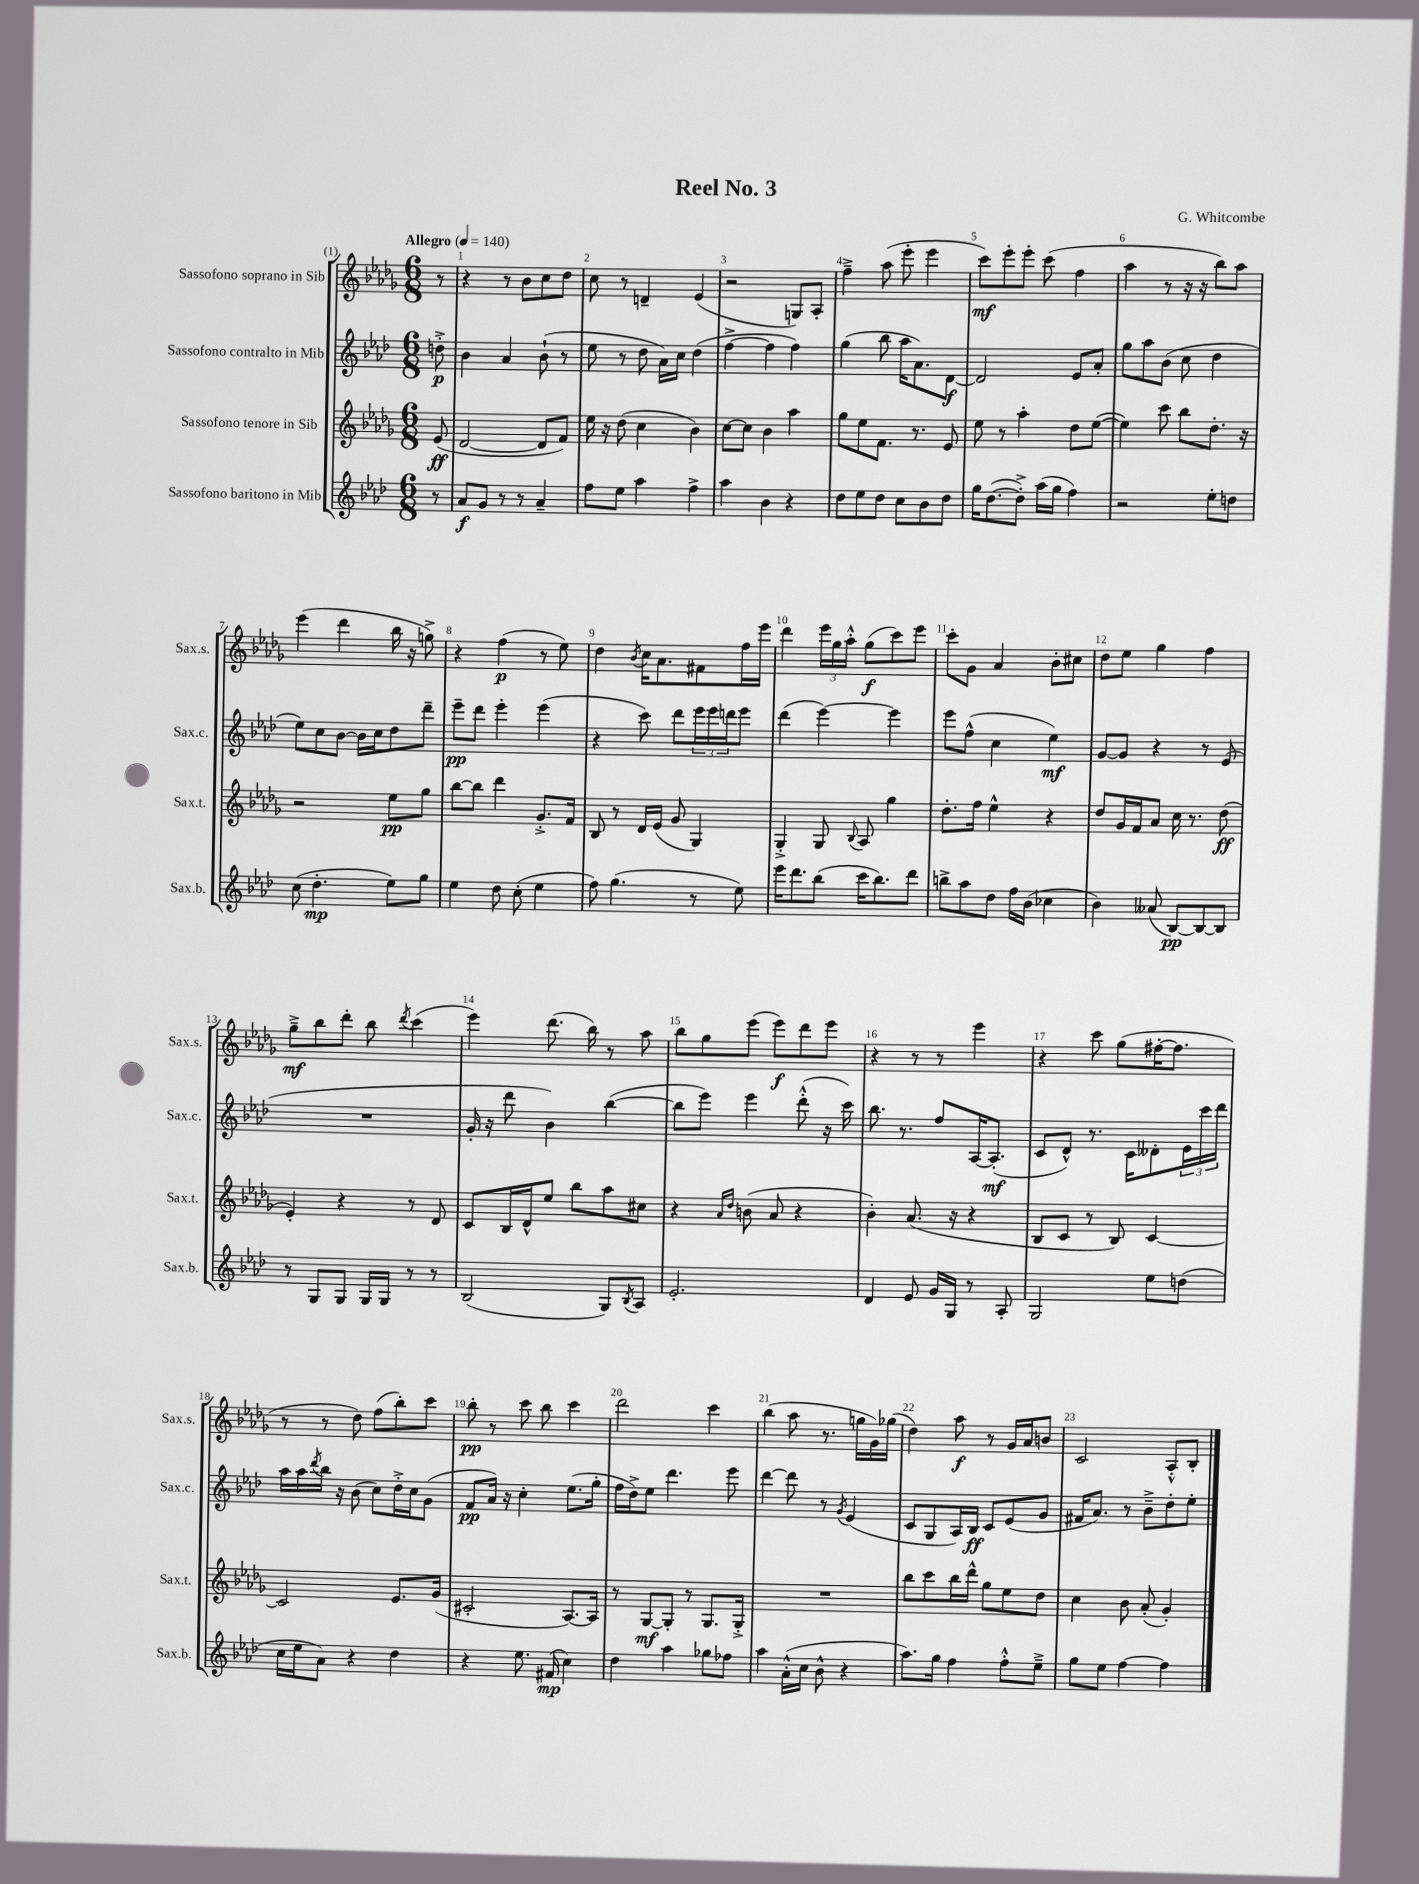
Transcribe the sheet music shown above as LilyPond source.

\header { title = "Reel No. 3" composer = "G. Whitcombe" }
<<
\new StaffGroup <<
\new Staff = "s0" \with { instrumentName = "Sassofono soprano in Sib" shortInstrumentName = "Sax.s." } {
    \clef treble \key des \major \numericTimeSignature \time 6/8 \partial 8 \tempo "Allegro" 4 = 140
    r8 |
    r4 r8 bes'8 c''8 des''8 |
    c''8 r8 d'4-- ees'4( |
    r2 g8) aes8-. |
    f''4---> aes''8( ees'''8-. ees'''4 |
    c'''8\mf) ees'''8-. ees'''8-. c'''8( f''4 |
    aes''4 r8 r16 r16 bes''8) aes''8 |
    ees'''4( des'''4 bes''16 r16 g''8->) |
    r4 f''4\p( r8 ees''8) |
    des''4 \acciaccatura { bes'8 } c''16 aes'8. fis'8 f''16 ees'''16 |
    des'''4 \tuplet 3/2 { ees'''16 ges''16 aes''16-.-^ } ges''8\f( c'''8) ees'''8 |
    c'''8-. ges'8 aes'4 bes'8-. cis''8 |
    des''8 ees''8 ges''4 f''4 |
    ges''8--->\mf bes''8 des'''8-. bes''8 \acciaccatura { des'''8 } c'''4( |
    ees'''4) des'''8.( bes''16) r8 aes''8 |
    bes''8 ges''8 ees'''8( ees'''8\f) des'''8 ees'''8 |
    r4 r8 r8 ees'''4 |
    r4 c'''8 ges''8( fis''16~-. fis''8. |
    r8 r8 des''8) f''8( bes''8-.) c'''8 |
    bes''8-.\pp r8 c'''8 bes''8 c'''4 |
    des'''2 c'''4 |
    bes''4( aes''8 r8. g''16 ges'16) ges''16( |
    des''4) aes''8\f r8 ges'16 aes'16 b'8 |
    c'2 aes8-.-^ bes8-. \bar "|." |
}
\new Staff = "s1" \with { instrumentName = "Sassofono contralto in Mib" shortInstrumentName = "Sax.c." } {
    \clef treble \key aes \major \numericTimeSignature \time 6/8 \partial 8
    d''8-.->\p |
    bes'4 aes'4 bes'8-!( r8 |
    ees''8 r8 des''8 aes'16) c''16 des''4( |
    f''4~-> f''4 f''4) |
    g''4( bes''8 aes''16 aes'8.) des'8~\f |
    des'2 ees'8 aes'8-. |
    g''8 aes''8 bes'8( c''8 des''4 |
    ees''8) c''8 bes'8~ bes'16 c''16 des''8 des'''8-- |
    ees'''8--\pp des'''8 ees'''4-. ees'''4( |
    r4 c'''8) des'''8 \tuplet 3/2 { ees'''16 ees'''16 d'''16 } ees'''8 |
    des'''4( ees'''4~) ees'''4 |
    ees'''8 f''8-^( c''4 ees''4\mf) |
    g'8~ g'8 r4 r8 ees'8( |
    R2. |
    g'16-. r16 des'''8 bes'4) bes''4~( |
    bes''8 ees'''8) ees'''4 des'''8-.-^( r16 c'''16) |
    bes''8. r8. f''8 aes16~ aes8.-.\mf( |
    c'8 des'8-^) r8. c'16 deses'8-. \tuplet 3/2 { ees'16 c'''16 des'''16 } |
    aes''16 aes''16 \acciaccatura { des'''8 } bes''16 r16 bes'8( c''8) des''16-.-> c''16 g'8( |
    f'8\pp aes'16) r16 c''4-. ees''8.( g''16-. |
    f''16 des''16->) ees''8 des'''4. ees'''8 |
    des'''4~ des'''8 r8 \acciaccatura { g'8 } ees'4( |
    c'8 g8 aes16) bes16\ff c'8 ees'8( g'8 |
    fis'16 aes'8.) r8 bes'8---> des''8-. ees''8-. \bar "|." |
}
\new Staff = "s2" \with { instrumentName = "Sassofono tenore in Sib" shortInstrumentName = "Sax.t." } {
    \clef treble \key des \major \numericTimeSignature \time 6/8 \partial 8
    ees'8\ff( |
    des'2~ des'8 f'8) |
    ees''16 r16 des''8( c''4 bes'4) |
    c''8~ c''8 bes'4 aes''4 |
    ges''8 ees''8 f'8. r8. ees'8 |
    ees''8 r8 aes''4-. des''8 ees''8~( |
    ees''4) c'''8 bes''8 des''8.-. r16 |
    r2 ees''8\pp ges''8 |
    bes''8~ bes''8 des'''4 ges'8.-.-> f'16 |
    bes8 r8 des'16 ees'16( ges'8 ges4) |
    ges4-.-> ges8 \appoggiatura { bes8 } aes8 ges''4 |
    des''8.-. f''16 ees''4-^ r4 |
    des''8 ges'16 f'16 aes'8 c''16 r8. des''8\ff( |
    ees'4-.) r4 r8 des'8 |
    c'8 bes16 des'16-^ ees''8 bes''8 aes''8 cis''8 |
    r4 \grace { aes'16 des''16 } b'8( aes'8 r4 |
    bes'4-.) aes'8.( r16 r4 |
    bes8 c'8 r8 bes8) c'4~ |
    c'2 ees'8. ges'16( |
    cis'2-. aes8.~) aes16 |
    r8 ges8~\mf ges8-. r8 ges8. ges16-.-> |
    R2. |
    bes''8 c'''8 bes''16 des'''16-^ ges''8 ees''8 des''8 |
    c''4 bes'8 aes'8-.( ges'4-.) \bar "|." |
}
\new Staff = "s3" \with { instrumentName = "Sassofono baritono in Mib" shortInstrumentName = "Sax.b." } {
    \clef treble \key aes \major \numericTimeSignature \time 6/8 \partial 8
    r8 |
    aes'8\f g'8 r8 r8 aes'4-- |
    f''8 ees''8 aes''4 f''4-> |
    aes''4 bes'4 r4 |
    des''8 ees''8 des''8 c''8 bes'8 des''8 |
    g''16 des''8.~( des''8-.->) aes''16( g''16 f''4) |
    r2 ees''8-. d''8 |
    c''8( des''4.-.\mp ees''8) g''8 |
    ees''4 des''8 c''8-.( ees''4 |
    f''8) g''4.( r8 ees''8) |
    ees'''16 des'''8. bes''8( c'''16 bes''8.) des'''8 |
    b''8-> aes''8 des''8 f''16 bes'16( ces''4 |
    bes'4) aeses'8( bes8~\pp) bes8~ bes8 |
    r8 g8 g8 g16 g16 r8 r8 |
    bes2( g8) \acciaccatura { bes8 } aes8 |
    ees'2.-. |
    des'4 ees'8 g'16 g16 r8 aes8-. |
    g2 ees''8 d''8( |
    c''16 ees''16 aes'8) r4 des''4 |
    r4 ees''8. fis'16\mp( c''4) |
    des''4 aes''4 ges''8 fes''8 |
    aes''4 aes'16-.-^( c''16 bes'8-^ r4 |
    aes''8.) g''16 f''4 f''8-.-^ ees''8---> |
    g''8 ees''8 f''4~ f''4 \bar "|." |
}
>>
>>
\layout { \context { \Score \override BarNumber.break-visibility = ##(#f #t #t) barNumberVisibility = #all-bar-numbers-visible } }
